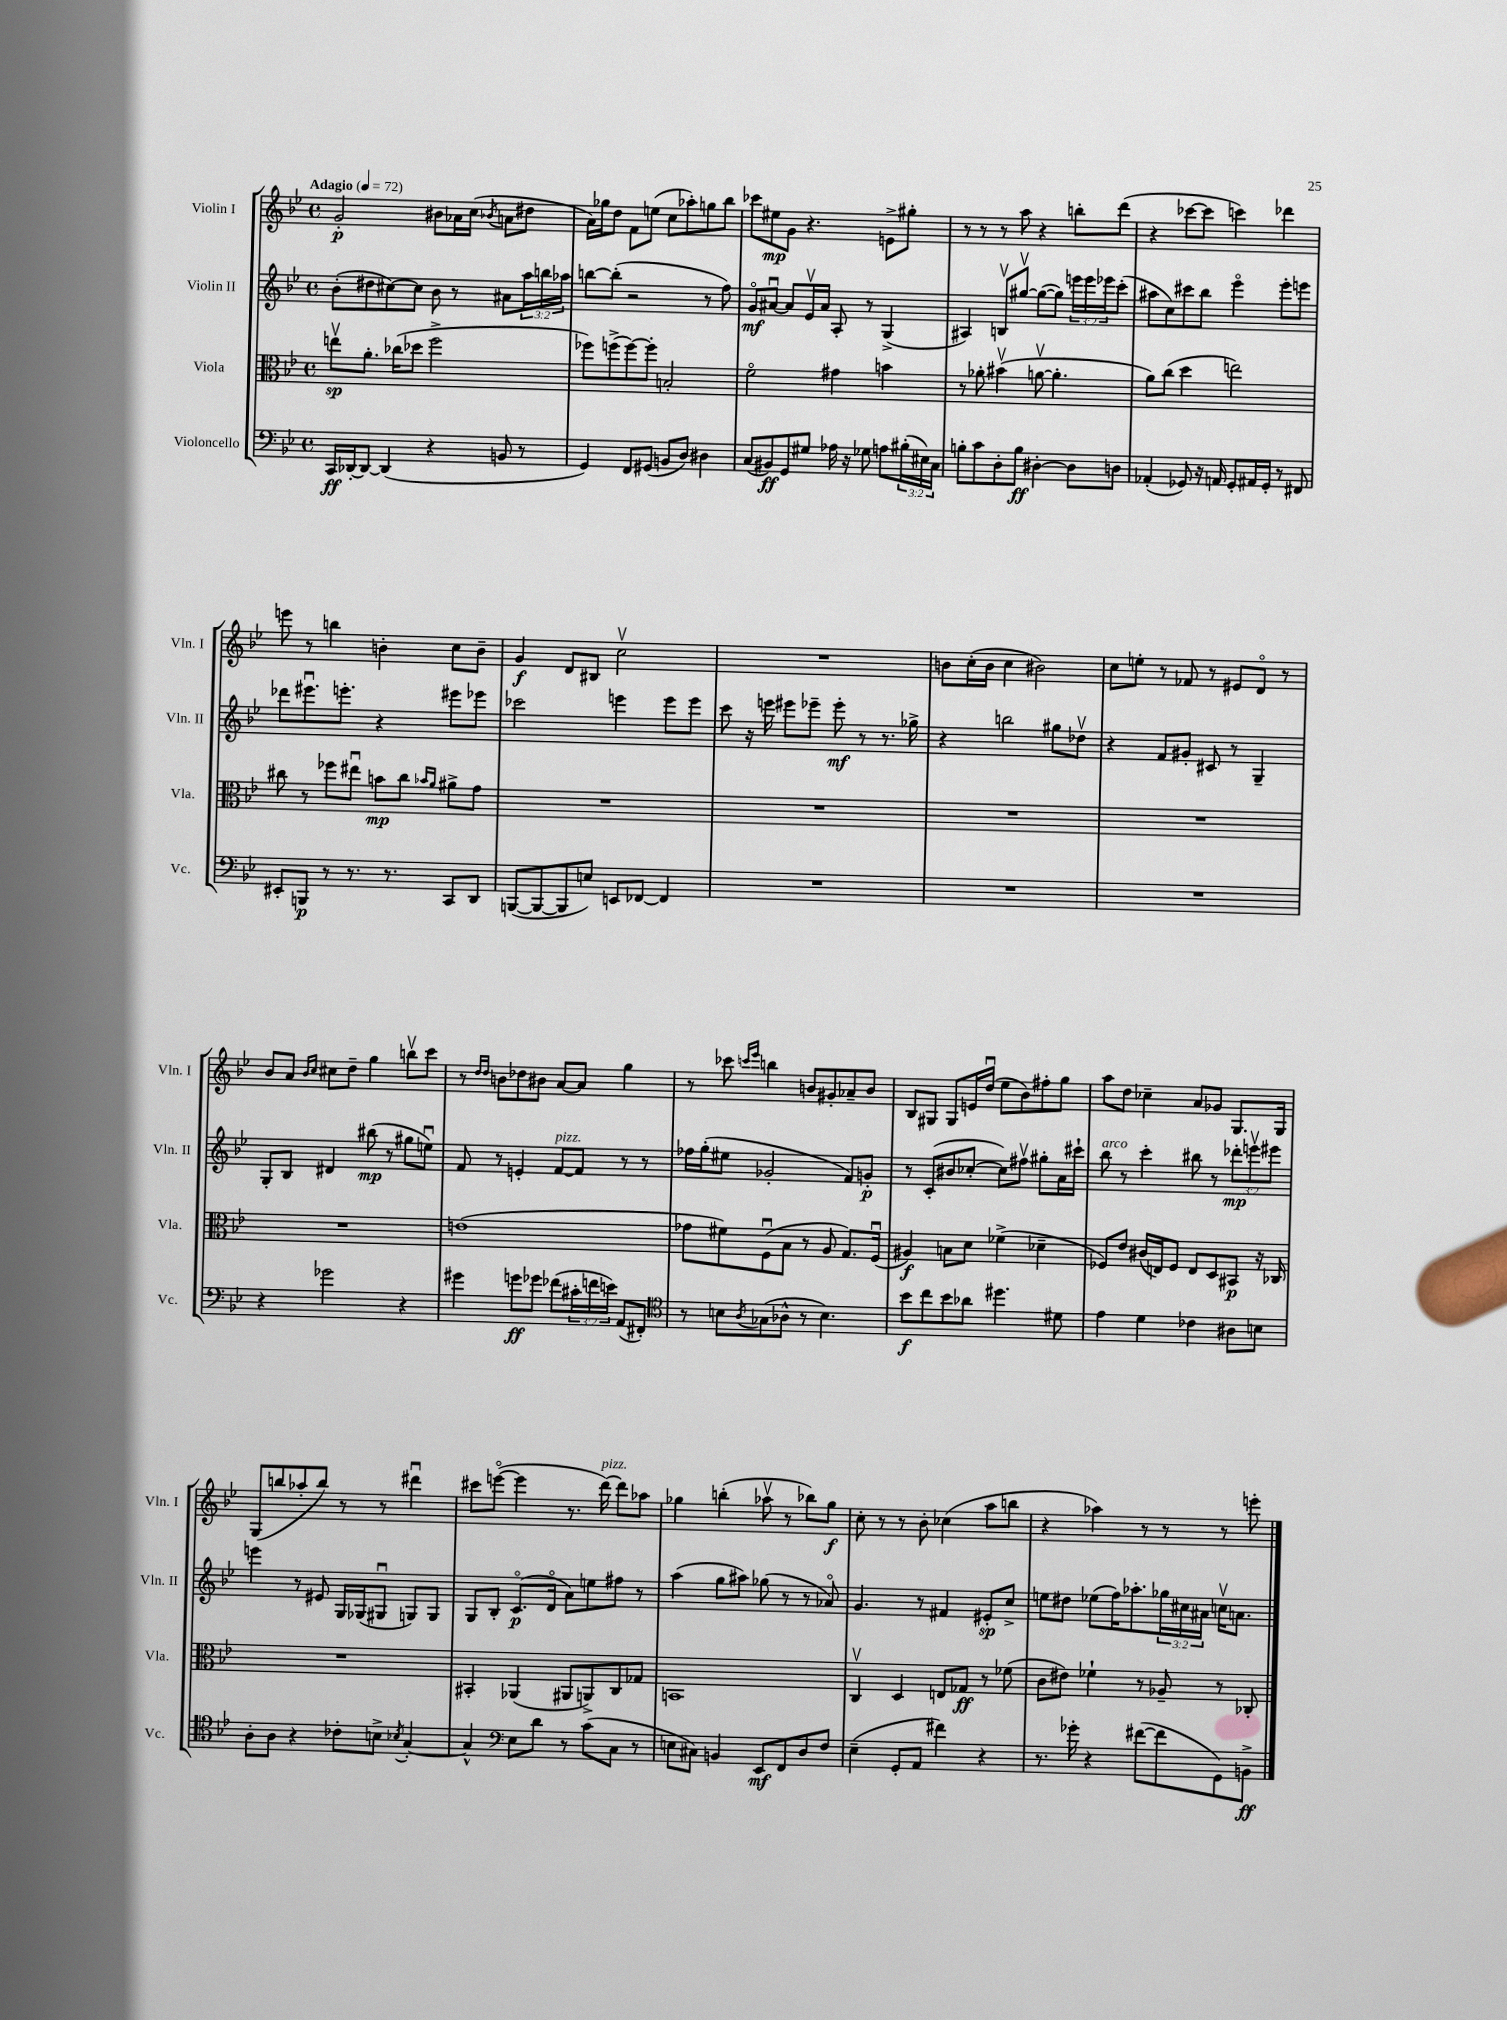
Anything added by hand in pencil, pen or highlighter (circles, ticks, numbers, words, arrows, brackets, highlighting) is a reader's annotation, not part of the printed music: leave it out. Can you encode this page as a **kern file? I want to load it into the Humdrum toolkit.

**kern	**kern	**kern	**kern
*staff4	*staff3	*staff2	*staff1
*clefF4	*clefC3	*clefG2	*clefG2
*k[b-e-]	*k[b-e-]	*k[b-e-]	*k[b-e-]
*M4/4	*M4/4	*M4/4	*M4/4
*met(c)	*met(c)	*met(c)	*met(c)
*MM72	*MM72	*MM72	*MM72
16CC	8eev	(8b-'	2g'
[16DD-'	.	.	.
8DD-_	8.a'	8dd#	.
(4DD-]	.	[8cc#)	.
.	(16cc-	.	.
.	8dd-	8cc#]	.
4r	2ff^	8b-	8b#
.	.	8r	16a-
.	.	.	(16cc
.	.	.	8qb-
8BB	.	8a#	8a
8r	.	24aa	8dd#
.	.	24bb	.
.	.	24aa-	.
=	=	=	=
4GG)	8ff-)	[8bb	16a)
.	.	.	16gg-
.	(8ff^	(8bb']	8dd
8FF	[8ff)	2r	8f
(8GG#	8ff']	.	(8ee
8BB	2B'	.	8cc
8D)	.	.	8aa-')
4D#	.	8r	8gg
.	.	8ff)	8bb-
=	=	=	=
(8C	2fo	8go	8ccc-
8BB#)	.	[8a#u	8ee#
8GG	.	8a#]	8g
8G#	.	16e-v	4.r
.	.	16a#	.
16A-	4g#	8A'	.
16r	.	.	.
8G-	.	8r	.
8A	4b	(4G^	8e^
(24B#'	.	.	8gg#'
24E#)	.	.	.
24C	.	.	.
=	=	=	=
8B'	8r	4A#)	8r
8c	8a-'	.	8r
8D'	(4b#v	8Bv	8r
8B	.	[8gg#v	8aa
[4D#'	[8av	(8gg#_	4r
.	4.a']	8gg#])	.
8D#]	.	24eee	8bb'
.	.	24eee	.
.	.	24eee-	.
8D	.	(8ccc'	(8ddd
=	=	=	=
(4AA-'	8a)	8aa#	4r
.	(8cc	8cc)	.
8GG-)	4dd	8ccc#	[8ccc-
16r	.	8bb-	8ccc-]
16AA	.	.	.
8GG-'	2ee)	4eee-o	4ccc)
16AA#	.	.	.
16GG-'	.	.	.
8r	.	8eee-'	4ddd-
8FF#	.	8eee	.
=	=	=	=
8EE#'	8cc#	8ddd-	8eee
8BBB	8r	8.eee#u	8r
8r	8ff-	.	4bb
.	.	8.eee'	.
8.r	8ee#u	.	.
.	8b	4r	4b'
8.r	.	.	.
.	8cc#	.	.
.	16qqb-	.	.
.	16qqa	.	.
8CC	8a#^	8eee#	8cc
8DD	8g	8eee-	8b~
=	=	=	=
([8BBB	1r	2ccc-	4g
8BBB_	.	.	.
8BBB]	.	.	8d
8E)	.	.	8B#
8EE	.	4eee	2ccv
[8FF-	.	.	.
4FF-]	.	8eee	.
.	.	8eee	.
=	=	=	=
1r	1r	8ccc	1r
.	.	16r	.
.	.	16eee	.
.	.	8eee#	.
.	.	8eee-~	.
.	.	8eee-'	.
.	.	8r	.
.	.	8.r	.
.	.	16gg-^	.
=	=	=	=
1r	1r	4r	8b
.	.	.	(16cc'
.	.	.	16b
.	.	2bb	4cc
.	.	.	2b#)
.	.	8gg#	.
.	.	8dd-v	.
=	=	=	=
1r	1r	4r	8cc
.	.	.	8ee'
.	.	8f	8r
.	.	8g#'	8f-
.	.	8c#	8r
.	.	8r	8e#
.	.	4G~	8do
.	.	.	8r
=	=	=	=
4r	1r	8G'	8b-
.	.	8B-	8a
.	.	.	16qqb-
.	.	.	16qqcc
2g-	.	4d#	8cc#
.	.	.	8dd~
.	.	(8bb#	4gg
.	.	8r	.
4r	.	8gg#	8bbv
.	.	8eeu)	8ccc
=	=	=	=
4g#	(1e	8f	8r
.	.	.	16qqdd
.	.	.	16qqdd
.	.	8r	8b
8g	.	4e'	8dd-
8g-	.	.	8b#
(8f-	.	[8f	[8a
24c#'	.	8f]	8a]
24f	.	.	.
24e)	.	.	.
(8AA	.	8r	4gg
8FF#')	.	8r	.
=	=	=	=
*clefC4	*	*	*
8r	8g-	16ff-	8r
.	.	(16gg'	.
8B	8f#)	8ee#	8ccc-
.	.	.	16qqccc
8qA	.	.	16qqeee-
(8G-	(8Fu	2g-'	4bb
8A-^^	8B-	.	.
8r	8r	.	8b
4.B)	8A	.	8g#'
.	8.G)	8f)	8a-~
.	.	8g'	8b
.	(16Fu	.	.
=	=	=	=
8b-	4A#)	8r	8B-
8cc	.	(8c'	8G#
8b-	8B	8b#	8G#
8a-	8d	[8cc-'	16e
.	.	.	(16ddu
4.dd#	(4f-^	8cc-])	8ee-
.	.	8ff#v	8b-)
.	4d-~	8gg#'	8ff#'
8d#	.	16a	8gg
.	.	16ccc#`	.
=	=	=	=
4e-	8F-)	8bb-	8aa
.	8e-	8r	8dd
4d	(16c#	4ccc'	4cc-~
.	16E)	.	.
.	8F-	.	.
4c-	8E	8bb#	8a
.	8D	8r	8g-
8A#	8BB#	12ddd-'	8.G
.	.	12eeev	.
8B	16r	.	.
.	.	12eee#	.
.	16C-	.	16G
=	=	=	=
8A'	1r	4eee	(8G
8A	.	.	8bb
4r	.	8r	8aa-'
.	.	8e#	8bb)
8c-'	.	16G	8r
.	.	(16G-	.
8B^	.	8G#u	8r
8qB-	.	.	.
[4G'	.	8G)	4ddd#u
.	.	8G	.
=	=	=	=
4G^^]	4BB#'	8G	8ccc#
.	.	8B-'	([8eeeo
*clefF4	*	*	*
8E-	(4AA-	(8.co	4eee]
8d	.	.	.
.	.	16do	.
8r	8AA#	8a)	8.r
(8c	8AA^)	8ee	.
.	.	.	[16ddd)
8C	8C	8ff#	8ddd]
8r	8G-	8r	8aa-
=	=	=	=
8E	1BB	(4aa	4gg-
8C#)	.	.	.
4BB	.	8gg	(4bb'
.	.	8aa#)	.
8EE-	.	(8gg-	8aa-v
8FF	.	8r	8r
8D	.	8r	8bb-)
8F	.	8a-o)	8gg-
=	=	=	=
(4E-~	4Cv	4.g	8cc'
.	.	.	8r
8GG'	4D	.	8r
8AA	.	8r	8b-'
4f#)	8E	4f#	(4cc-
.	8G-	.	.
4r	8r	8e#'	8aa
.	(8f-	8cc^	8bb
=	=	=	=
8.r	8c	8ee	4r
.	8e#)	8dd#	.
16g-'	.	.	.
4r	4f-`	(8ee-	4aa-)
.	.	16ff)	.
.	.	8.aa-'	.
([8f#	8r	.	8r
8f#]	8A-~	24gg-	8r
.	.	24cc#	.
.	.	24a#	.
8GG)	8r	16ccv	8r
.	.	8.a	.
8BB^	8C-'	.	8eee'
==	==	==	==
*-	*-	*-	*-
